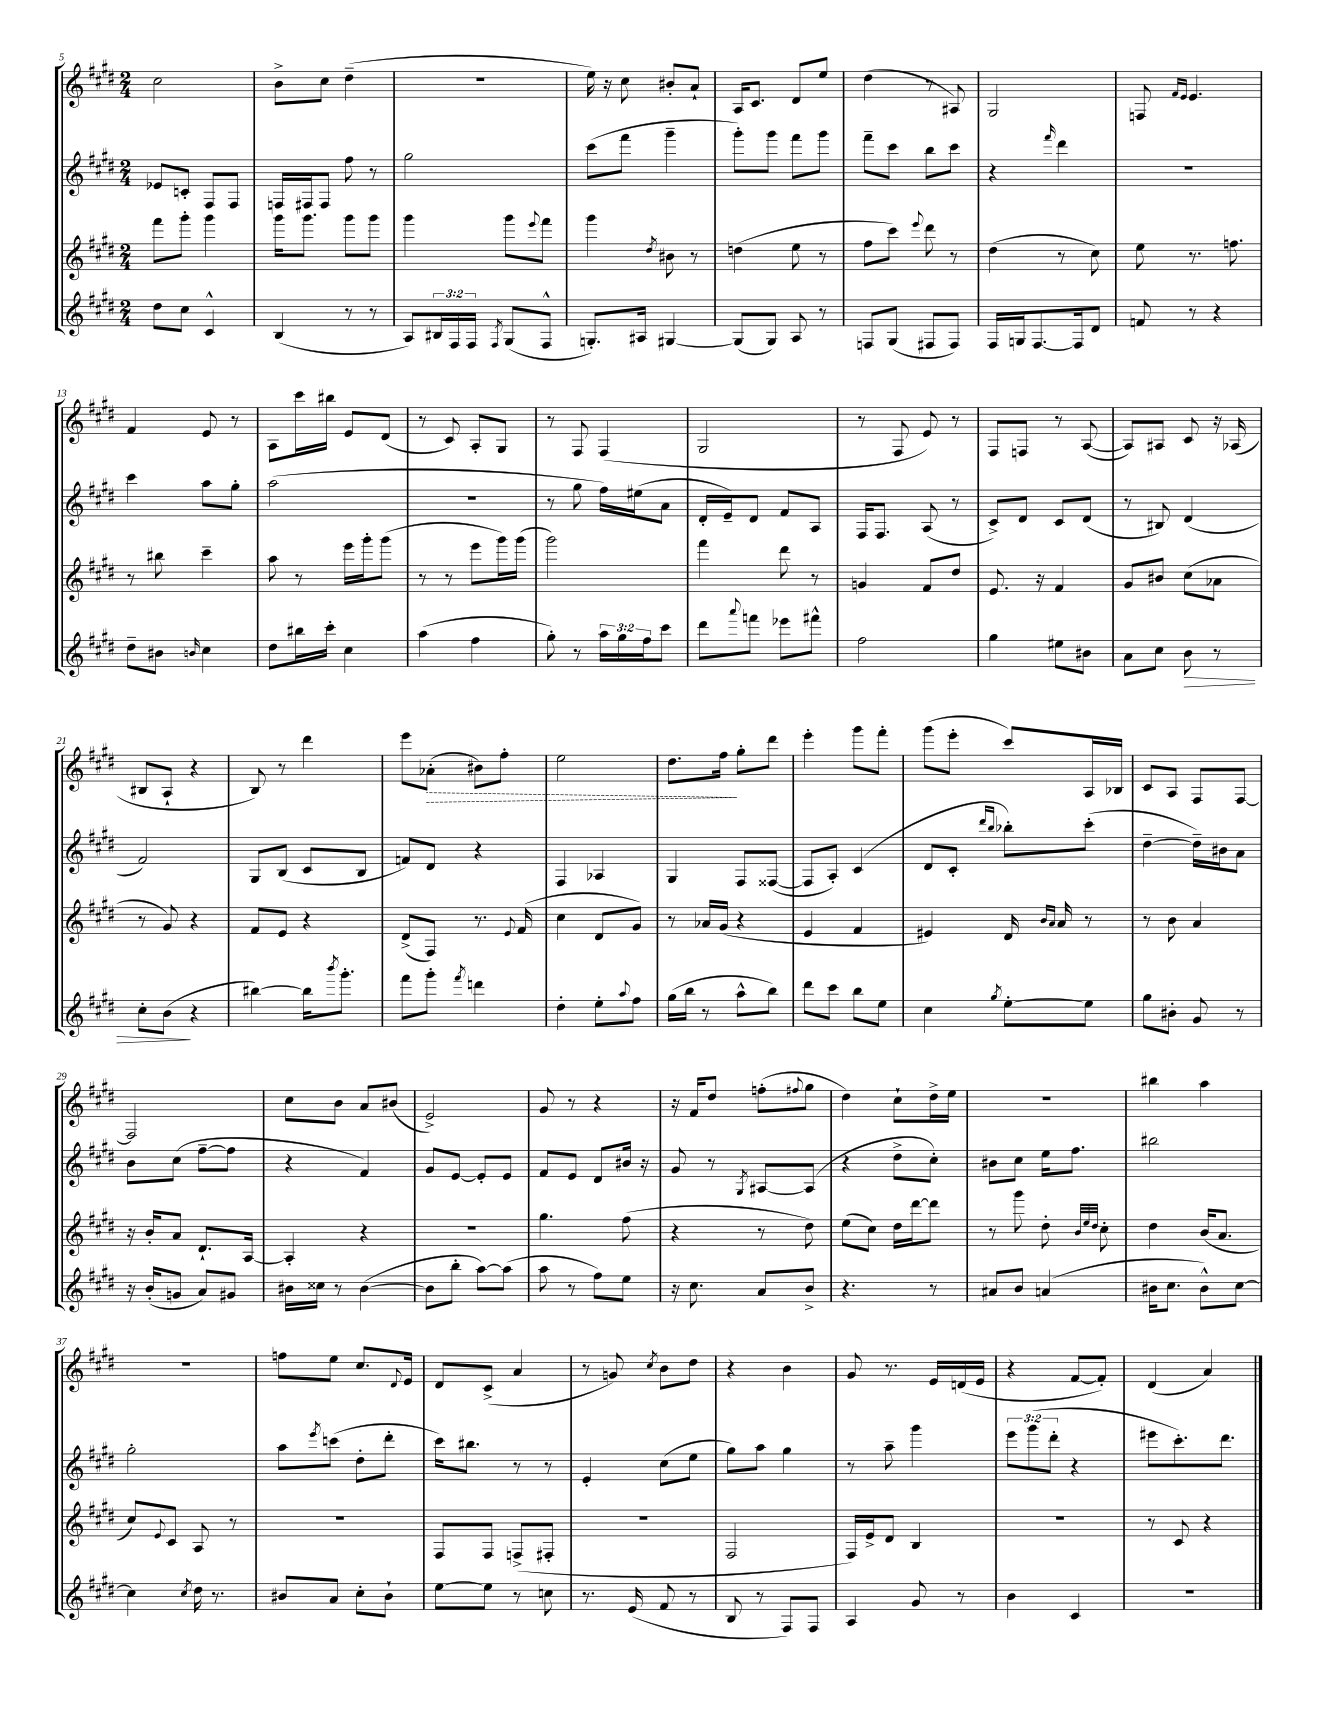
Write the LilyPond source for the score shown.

<<
\new StaffGroup <<
\new Staff = "s0" {
    \clef treble \key e \major \numericTimeSignature \time 2/4
    cis''2 |
    b'8-> cis''8 dis''4--( |
    R2 |
    e''16) r16 cis''8 bis'8-. a'8-! |
    a16 cis'8. dis'8 e''8 |
    dis''4( r8 ais8) |
    gis2 |
    f8 \grace { fis'16 e'16 } e'4. |
    fis'4 e'8 r8 |
    a8 cis'''16 bis''16 e'8 dis'8( |
    r8 cis'8) a8-. gis8 |
    r8 fis8 fis4( |
    gis2 |
    r8 fis8 e'8) r8 |
    fis8 f8 r8 a8~( |
    a8) ais8 cis'8 r16 aes16( |
    bis8 a8-! r4 |
    b8) r8 dis'''4 |
    e'''8 \once \override Hairpin.style = #'dashed-line aes'8-.\>( bis'8) fis''8-. |
    e''2 |
    dis''8. fis''16\! gis''8-. dis'''8 |
    e'''4-. gis'''8 fis'''8-. |
    gis'''8( e'''8-. cis'''8) a16 bes16 |
    cis'8 a8 fis8 fis8~ |
    fis2 |
    cis''8 b'8 a'8 bis'8( |
    e'2->) |
    gis'8 r8 r4 |
    r16 fis'16 dis''8 f''8-.( \appoggiatura { fis''8 } gis''8 |
    dis''4) cis''8-! dis''16-> e''16 |
    R2 |
    bis''4 a''4 |
    r2 |
    f''8 e''8 cis''8. \appoggiatura { dis'8 } e'16 |
    dis'8 cis'8->( a'4 |
    r8 g'8) \acciaccatura { cis''8 } b'8 dis''8 |
    r4 b'4 |
    gis'8 r8. e'16 d'16( e'16 |
    r4 fis'8~ fis'8-.) |
    dis'4( a'4) \bar "|." |
}
\new Staff = "s1" {
    \clef treble \key e \major \numericTimeSignature \time 2/4 \override Staff.TupletNumber.text = #tuplet-number::calc-fraction-text
    ees'8 c'8-. fis8 fis8 |
    f16 fis16 fis8 fis''8 r8 |
    gis''2 |
    cis'''8( fis'''8 gis'''4-- |
    gis'''8-.) gis'''8 fis'''8 gis'''8 |
    fis'''8-- cis'''8 b''8 cis'''8 |
    r4 \grace { fis'''16 } dis'''4 |
    r2 |
    cis'''4 a''8 gis''8-. |
    a''2( |
    R2 |
    r8 gis''8 fis''16) eis''16( a'8 |
    dis'16-. e'16--) dis'8 fis'8 a8 |
    fis16 fis8. a8( r8 |
    cis'8->) dis'8 cis'8 dis'8( |
    r8 bis8) dis'4( |
    fis'2) |
    gis8 b8( cis'8 b8 |
    f'8) dis'8 r4 |
    fis4 aes4 |
    gis4 fis8 fisis8~( |
    fisis8 a8-.) cis'4( |
    dis'8 cis'8-. \grace { dis'''16 b''16 } bes''8-.) cis'''8-.( |
    dis''4~-- dis''16--) bis'16 a'8 |
    b'8 cis''8( fis''8~-- fis''8 |
    r4 fis'4) |
    gis'8 e'8~ e'8-. e'8 |
    fis'8 e'8 dis'8 bis'16 r16 |
    gis'8 r8 \acciaccatura { gis8 } ais8~ ais8( |
    r4 dis''8-> cis''8-.) |
    bis'8 cis''8 e''16 fis''8. |
    bis''2 |
    gis''2-. |
    a''8 \acciaccatura { e'''8 } c'''8( dis''8-. dis'''8-. |
    cis'''16) bis''8. r8 r8 |
    e'4-. cis''8( e''8 |
    gis''8) a''8 gis''4 |
    r8 a''8-- gis'''4 |
    \tuplet 3/2 { e'''8 gis'''8( dis'''8-. } r4 |
    eis'''8 cis'''8.-.) dis'''8. \bar "|." |
}
\new Staff = "s2" {
    \clef treble \key e \major \numericTimeSignature \time 2/4
    fis'''8 gis'''8-. gis'''4 |
    gis'''16 gis'''8. gis'''8 gis'''8 |
    gis'''4 gis'''8 \appoggiatura { e'''8 } fis'''8 |
    gis'''4 \acciaccatura { dis''8 } bis'8 r8 |
    d''4( e''8 r8 |
    fis''8 cis'''8) \appoggiatura { e'''8 } dis'''8 r8 |
    dis''4( r8 cis''8) |
    e''8 r8. f''8. |
    r8 bis''8 cis'''4-- |
    a''8 r8 e'''16 gis'''16-. gis'''8( |
    r8 r8 e'''8 gis'''16) gis'''16( |
    gis'''2) |
    fis'''4 dis'''8 r8 |
    g'4 fis'8 dis''8 |
    e'8. r16 fis'4 |
    gis'8 bis'8 cis''8( aes'8 |
    r8 gis'8) r4 |
    fis'8 e'8 r4 |
    dis'8->( fis8) r8. \appoggiatura { e'8 } fis'16( |
    cis''4 dis'8 gis'8) |
    r8 aes'16 gis'16( r4 |
    e'4 fis'4 |
    eis'4) dis'16 \grace { b'16 a'16 } a'16 r8 |
    r8 b'8 a'4 |
    r16 b'16-. a'8 dis'8.-! a16~ |
    a4-. r4 |
    r2 |
    gis''4. fis''8( |
    r4 r8 dis''8) |
    e''8( cis''8) dis''16 dis'''16~ dis'''8 |
    r8 gis'''8 dis''8-. \grace { b'32 e''32 dis''32 } cis''8-. |
    dis''4 b'16( a'8. |
    cis''8) \appoggiatura { e'8 } cis'8 a8 r8 |
    R2 |
    fis8 fis8 f8->( fis8-. |
    R2 |
    fis2 |
    fis16) e'16-> dis'8 b4 |
    r2 |
    r8 cis'8 r4 \bar "|." |
}
\new Staff = "s3" {
    \clef treble \key e \major \numericTimeSignature \time 2/4 \override Staff.TupletNumber.text = #tuplet-number::calc-fraction-text
    dis''8 cis''8 cis'4-^ |
    b4( r8 r8 |
    a8) \tuplet 3/2 { bis16 fis16 fis16 } \acciaccatura { fis8 } gis8( fis8-^ |
    g8.-.) ais16 gis4~ |
    gis8( gis8) a8 r8 |
    f8 gis8( fis8 fis8) |
    fis16 g16 fis8.~ fis16 dis'8 |
    f'8 r8 r4 |
    dis''8-- bis'8 \grace { b'16 } cis''4 |
    dis''8 bis''16 cis'''16-. cis''4 |
    a''4( fis''4 |
    gis''8-.) r8 \tuplet 3/2 { a''16 gis''16 fis''16 } cis'''8 |
    dis'''8 \appoggiatura { a'''8 } f'''8 ees'''8 fis'''8-^ |
    fis''2 |
    gis''4 eis''8 bis'8 |
    a'8 cis''8 b'8\> r8 |
    cis''8-. b'8\!( r4 |
    bis''4~) bis''16 \acciaccatura { b'''8 } gis'''8.-. |
    fis'''8 gis'''8-. \acciaccatura { fis'''8 } d'''4 |
    dis''4-. e''8-. \appoggiatura { a''8 } fis''8 |
    gis''16( b''16 r8 a''8-^ b''8) |
    dis'''8 cis'''8 b''8 e''8 |
    cis''4 \acciaccatura { gis''8 } e''8~-. e''8 |
    gis''8 bis'8-. gis'8 r8 |
    r16 b'16-.( g'8 a'8) gis'8 |
    bis'16 cisis''16 r8 bis'4~( |
    bis'8 b''8-. a''8~) a''8( |
    a''8 r8 fis''8) e''8 |
    r16 cis''8. a'8 b'8-> |
    r4. r8 |
    ais'8 b'8 a'4( |
    bis'16 cis''8. bis'8-^) cis''8~ |
    cis''4 \acciaccatura { cis''8 } dis''16 r8. |
    bis'8 a'8 cis''8-. bis'8-! |
    e''8~ e''8 r8 c''8 |
    r8. e'16( fis'8 r8 |
    b8 r8 fis8) fis8 |
    a4 gis'8 r8 |
    b'4 cis'4 |
    R2 \bar "|." |
}
>>
>>
\layout { \context { \Score currentBarNumber = #5 } }
